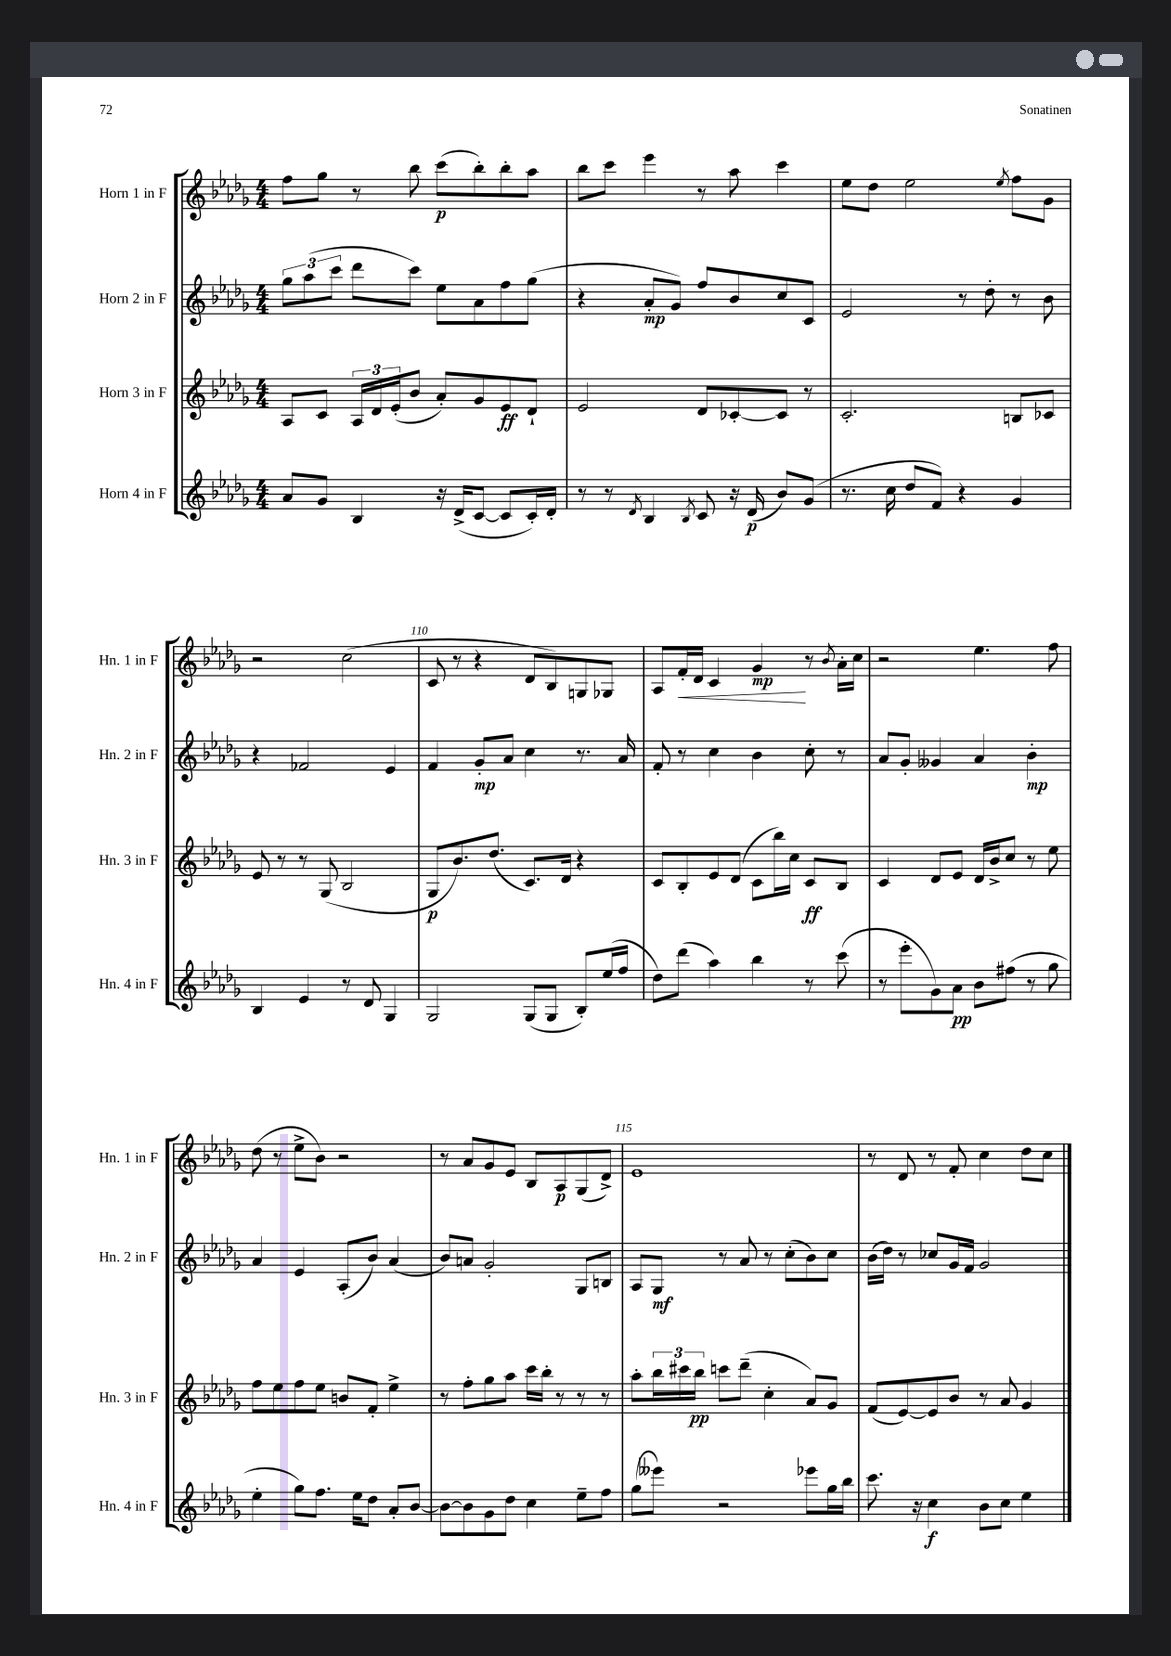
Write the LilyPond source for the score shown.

<<
\new StaffGroup <<
\new Staff = "s0" \with { instrumentName = "Horn 1 in F" shortInstrumentName = "Hn. 1 in F" } {
    \clef treble \key des \major \numericTimeSignature \time 4/4
    f''8 ges''8 r8 bes''8 c'''8\p( bes''8-.) bes''8-. aes''8 |
    bes''8 c'''8 ees'''4 r8 aes''8 c'''4 |
    ees''8 des''8 ees''2 \acciaccatura { ees''8 } f''8 ges'8 |
    r2 c''2( |
    c'8 r8 r4 des'8 bes8) g8 ges8 |
    aes8 f'16-.\< des'16 c'4 ges'4\mp\! r8 \acciaccatura { bes'8 } aes'16-. c''16 |
    r2 ees''4. f''8 |
    des''8( r8 ees''8-> bes'8) r2 |
    r8 aes'8 ges'8 ees'8 bes8 aes8\p ges8( des'8->) |
    ees'1 |
    r8 des'8 r8 f'8-. c''4 des''8 c''8 \bar "|." |
}
\new Staff = "s1" \with { instrumentName = "Horn 2 in F" shortInstrumentName = "Hn. 2 in F" } {
    \clef treble \key des \major \numericTimeSignature \time 4/4
    \tuplet 3/2 { ges''8 aes''8( c'''8 } des'''8 c'''8) ees''8 aes'8 f''8 ges''8( |
    r4 aes'8-.\mp ges'8) f''8 bes'8 c''8 c'8 |
    ees'2 r8 des''8-. r8 bes'8 |
    r4 fes'2 ees'4 |
    f'4 ges'8-.\mp aes'8 c''4 r8. aes'16 |
    f'8-. r8 c''4 bes'4 c''8-. r8 |
    aes'8 ges'8-. geses'4 aes'4 bes'4-.\mp |
    aes'4 ees'4 aes8-.( bes'8) aes'4( |
    bes'8) a'8 ges'2-. ges8 b8 |
    aes8 ges8\mf r8 aes'8 r8 c''8-.( bes'8) c''8 |
    bes'16( des''16) r8 ces''8 ges'16 f'16 ges'2 \bar "|." |
}
\new Staff = "s2" \with { instrumentName = "Horn 3 in F" shortInstrumentName = "Hn. 3 in F" } {
    \clef treble \key des \major \numericTimeSignature \time 4/4
    aes8 c'8 \tuplet 3/2 { aes16 des'16 ees'16-.( } bes'8 aes'8-.) ges'8 ees'8\ff des'8-! |
    ees'2 des'8 ces'8~-. ces'8 r8 |
    c'2.-. b8 ces'8 |
    ees'8 r8 r8 ges8( bes2 |
    ges8\p bes'8.) des''8.( c'8.) des'16 r4 |
    c'8 bes8-. ees'8 des'8( c'8 bes''16) c''16 c'8\ff bes8 |
    c'4 des'8 ees'8 des'16 bes'16-> c''8 r8 ees''8 |
    f''8 ees''8 f''8 ees''8 b'8 f'8-. ees''4-> |
    r8 f''8-. ges''8 aes''8 c'''16 bes''16-. r8 r8 r8 |
    aes''8-. \tuplet 3/2 { bes''16 cis'''16 bes''16\pp } c'''8 des'''8--( c''4-. aes'8) ges'8 |
    f'8( ees'8~) ees'8 bes'8 r8 aes'8 ges'4 \bar "|." |
}
\new Staff = "s3" \with { instrumentName = "Horn 4 in F" shortInstrumentName = "Hn. 4 in F" } {
    \clef treble \key des \major \numericTimeSignature \time 4/4
    aes'8 ges'8 bes4 r16 des'16->( c'8~ c'8 c'16-.) des'16-. |
    r8 r8 \acciaccatura { des'8 } bes4 \acciaccatura { bes8 } c'8 r16 des'16\p( bes'8) ges'8( |
    r8. c''16 des''8 f'8) r4 ges'4 |
    bes4 ees'4 r8 des'8 ges4 |
    ges2 ges8( ges8 bes8-.) ees''16( f''16 |
    des''8) des'''8( aes''4) bes''4 r8 c'''8( |
    r8 ees'''8-. ges'8) aes'8\pp bes'8 fis''8( r8 ges''8 |
    ees''4-. ges''8) f''8. ees''16 des''8 aes'8-. bes'8~ |
    bes'8~ bes'8 ges'8 des''8 c''4 ees''8-- f''8 |
    ges''8( eeses'''8) r2 ees'''8 ges''16 bes''16 |
    c'''8. r16 c''4\f bes'8 c''8 ees''4 \bar "|." |
}
>>
>>
\layout { \context { \Score currentBarNumber = #106 \override BarNumber.break-visibility = ##(#f #t #t) barNumberVisibility = #(every-nth-bar-number-visible 5) } }
